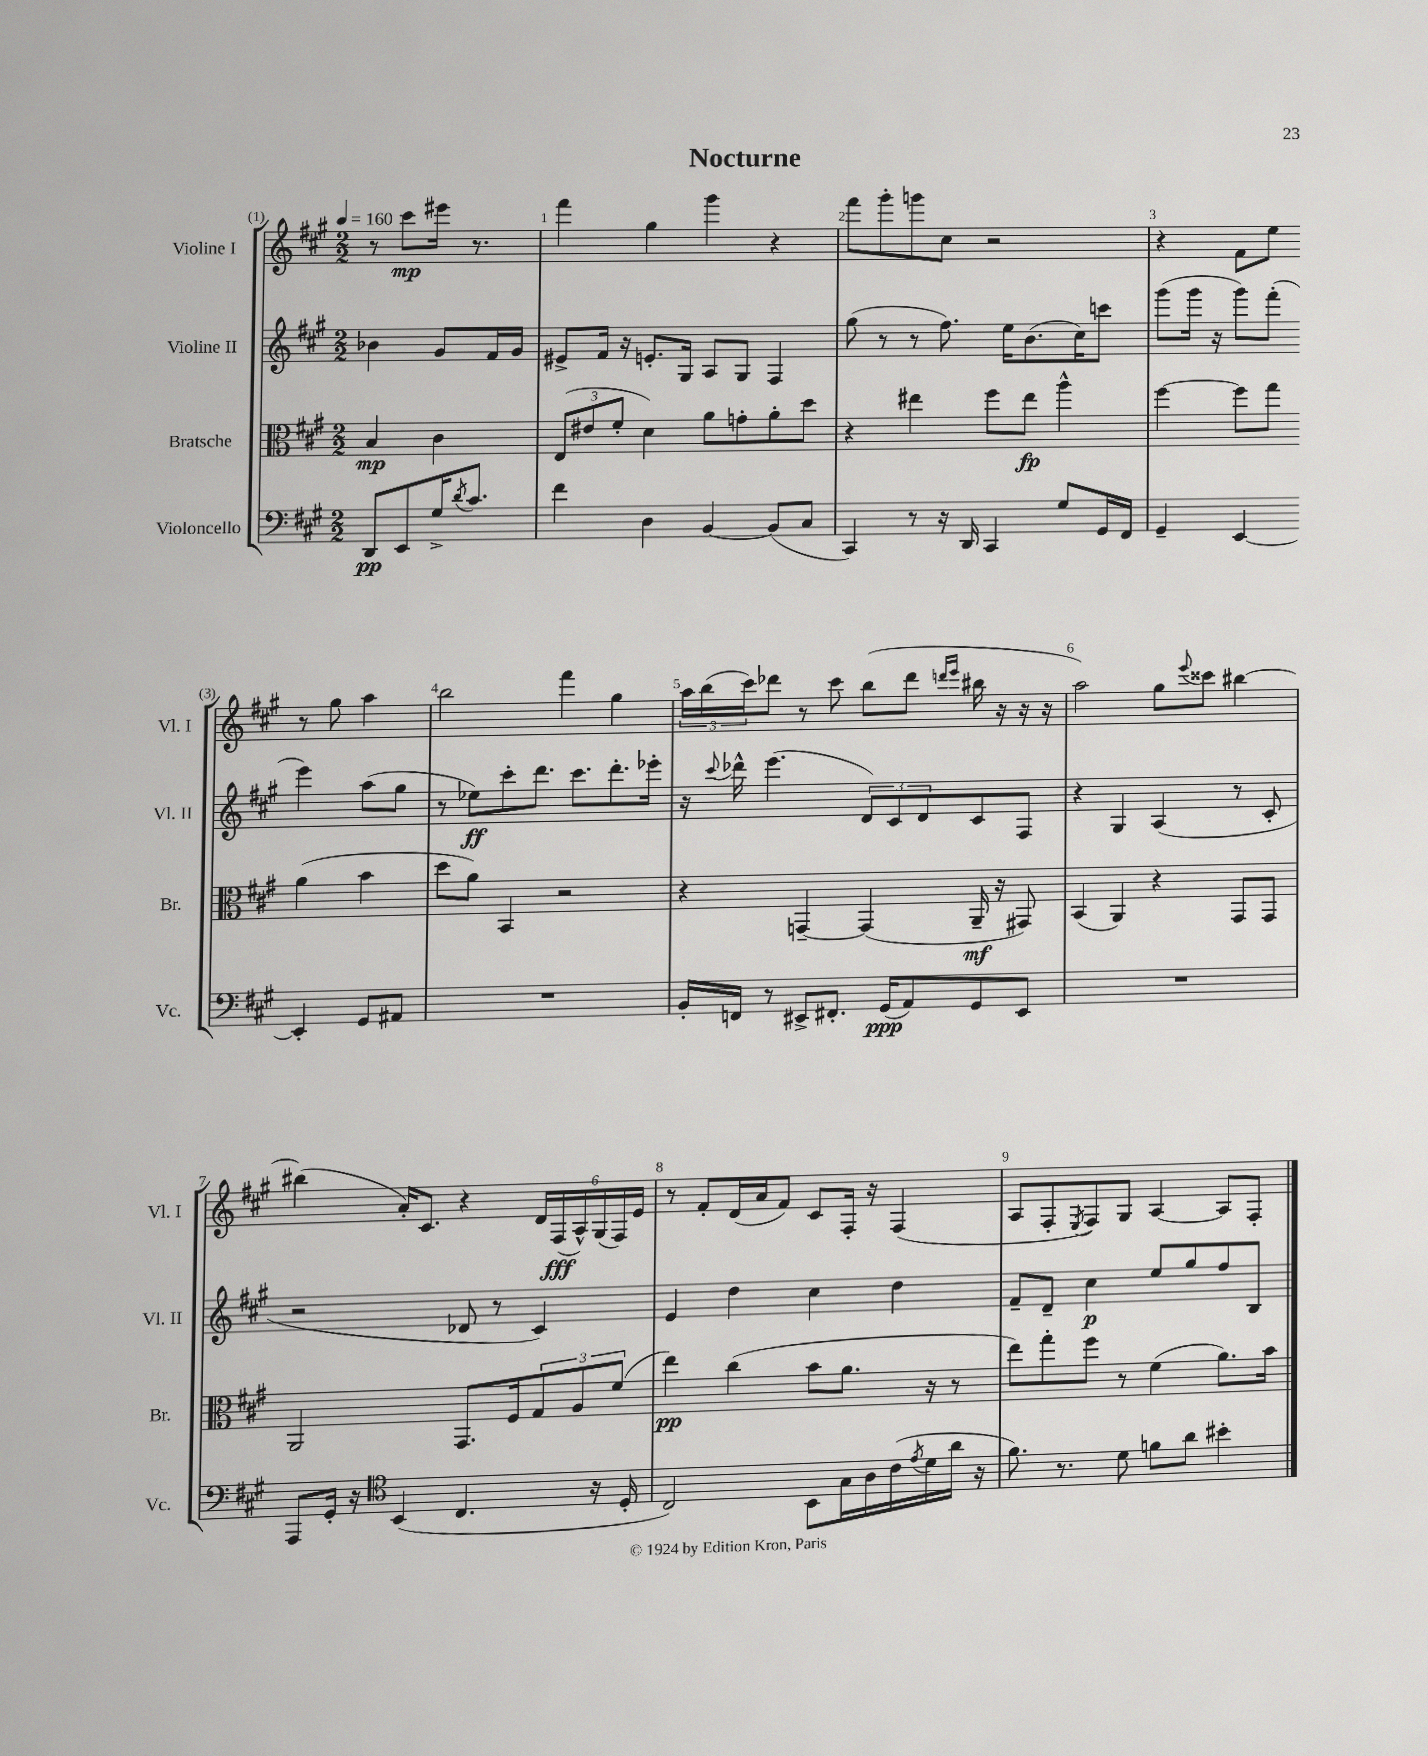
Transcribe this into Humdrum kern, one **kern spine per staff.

**kern	**kern	**kern	**kern
*staff4	*staff3	*staff2	*staff1
*clefF4	*clefC3	*clefG2	*clefG2
*k[f#c#g#]	*k[f#c#g#]	*k[f#c#g#]	*k[f#c#g#]
*M2/2	*M2/2	*M2/2	*M2/2
*MM160	*MM160	*MM160	*MM160
8DD/L	4B/	4b-\	8r
8EE/	.	.	8ccc#\L
16G#^/K	4c#\	8g#/L	16eee#\Jk
8qd/	.	.	.
8.c#/J	.	.	8.r
.	.	16f#/L	.
.	.	16g#/JJ	.
=	=	=	=
4f#\	(12E/L	8e#^/L	4fff#\
.	12e#/	.	.
.	.	16f#/Jk	.
.	12f#'/J	.	.
.	.	16r	.
4D\	4d\)	8.e'/L	4gg#\
.	.	16G#/Jk	.
[4BB/	8a\L	8A/L	4ggg#\
.	8g'\	8G#/J	.
(8BB/]L	8a'\	4F#/	4r
8C#/J	8dd\J	.	.
=	=	=	=
4CC#/)	4r	(8gg#\	8fff#\L
.	.	8r	8ggg#'\
8r	4ee#\	8r	8ggg\
16r	.	8.ff#\)	8cc#\J
16DD/	.	.	.
4CC#/	8ff#\L	.	2r
.	.	16ee\LK	.
.	8ee#\J	(8.b\	.
8G#/L	4aa^^\	.	.
.	.	16cc#\K)	.
16GG#/L	.	8ccc\J	.
16FF#/JJ	.	.	.
=	=	=	=
4GG#~/	[4ff#\	(8ggg#\L	4r
.	.	16ggg#\Jk	.
.	.	16r	.
[4EE/	8ff#\]L	8ggg#\L)	8f#\L
.	8gg#\J	(8fff#'\J	8ee\J
4EE'/]	(4a\	4eee\)	8r
.	.	.	8gg#\
8GG#/L	4b\	(8aa\L	4aa\
8AA#/J	.	8gg#\J	.
=	=	=	=
1r	8dd\L	8r	2bb\
.	8a\J)	8ee-\L)	.
.	4BB/	8ccc#'\	.
.	.	8.ddd\J	.
.	2r	.	4fff#\
.	.	8.ccc#\L	.
.	.	8.ddd'\	4gg#\
.	.	16eee-'\Jk	.
=	=	=	=
16BB'/LL	4r	16r	24aa\LL
.	.	.	(24bb\
.	.	8qqccc#/	.
16FF/JJ	.	16ddd-^^\	.
.	.	.	24ccc#\J)
8r	.	(4.eee\	8ddd-\J
8EE#^/L	[4GG~/	.	8r
8.FF#'/J	.	.	8ccc#\
.	(4GG/]	12d/L)	(8bb\L
(16GG#/LK	.	.	.
.	.	12c#/	.
8AA/)	.	.	8ddd-\J
.	.	12d/	.
.	.	.	16qqddd/LL
.	.	.	16qqeee/JJ
8GG#/	16AA~/	8c#/	16bb#\
.	16r	.	16r
8EE#/J	8GG#/)	8F#/J	16r
.	.	.	16r
=	=	=	=
1r	(4BB/	4r	2aa\)
.	4AA/)	4G#/	.
.	4r	(4A/	8gg#\L
.	.	.	8qqeee/
.	.	.	8ccc##\J
.	8GG#/L	8r	[4bb#\
.	8GG#/J	8c#'/	.
=	=	=	=
8AAA/L	2AA/	2r	(4bb#\]
16GG#'/Jk	.	.	.
16r	.	.	.
*clefC4	*	*	*
(4BB/	.	.	16a'/LK)
.	.	.	8.c#/J
4.C#/	8.GG#/L	8d-/	4r
.	.	8r	.
.	16F#/k	.	.
.	12G#/	4c#/)	24d/LL
.	.	.	(24F#/
.	12A/	.	24A^^/)
16r	.	.	(24G#/
.	(12f#/J	.	24F#/)
16D'/	.	.	.
.	.	.	24e/JJ
=	=	=	=
2C#/)	4ee\)	4e/	8r
.	.	.	8f#'/L
.	(4cc#\	4dd\	(16d/L
.	.	.	16a/J
.	.	.	8f#/J)
8BB\L	8b\L	4cc#\	8c#/L
16G#\L	8.a\J	.	16F#'/Jk
16A\	.	.	16r
(16c#\	.	4dd\	(4F#/
8qe/	.	.	.
16d\	16r	.	.
16a\JJ	8r	.	.
16r	.	.	.
=	=	=	=
8.f#\)	8ee\L)	8f#~/L	8A/L
.	8gg#'\	8d~/J	8F#'/
8.r	.	.	.
.	.	.	8qE/
.	8ff#\J	4cc#\	8F#/)
8d\	8r	.	8G#/J
8f\L	(4f#\	8ee/L	[4A/
8a\J	.	8gg#/	.
4b#'\	8.a\L)	8ff#/	8A/]L
.	.	8B/J	8F#'/J
.	16b\Jk	.	.
==	==	==	==
*-	*-	*-	*-
